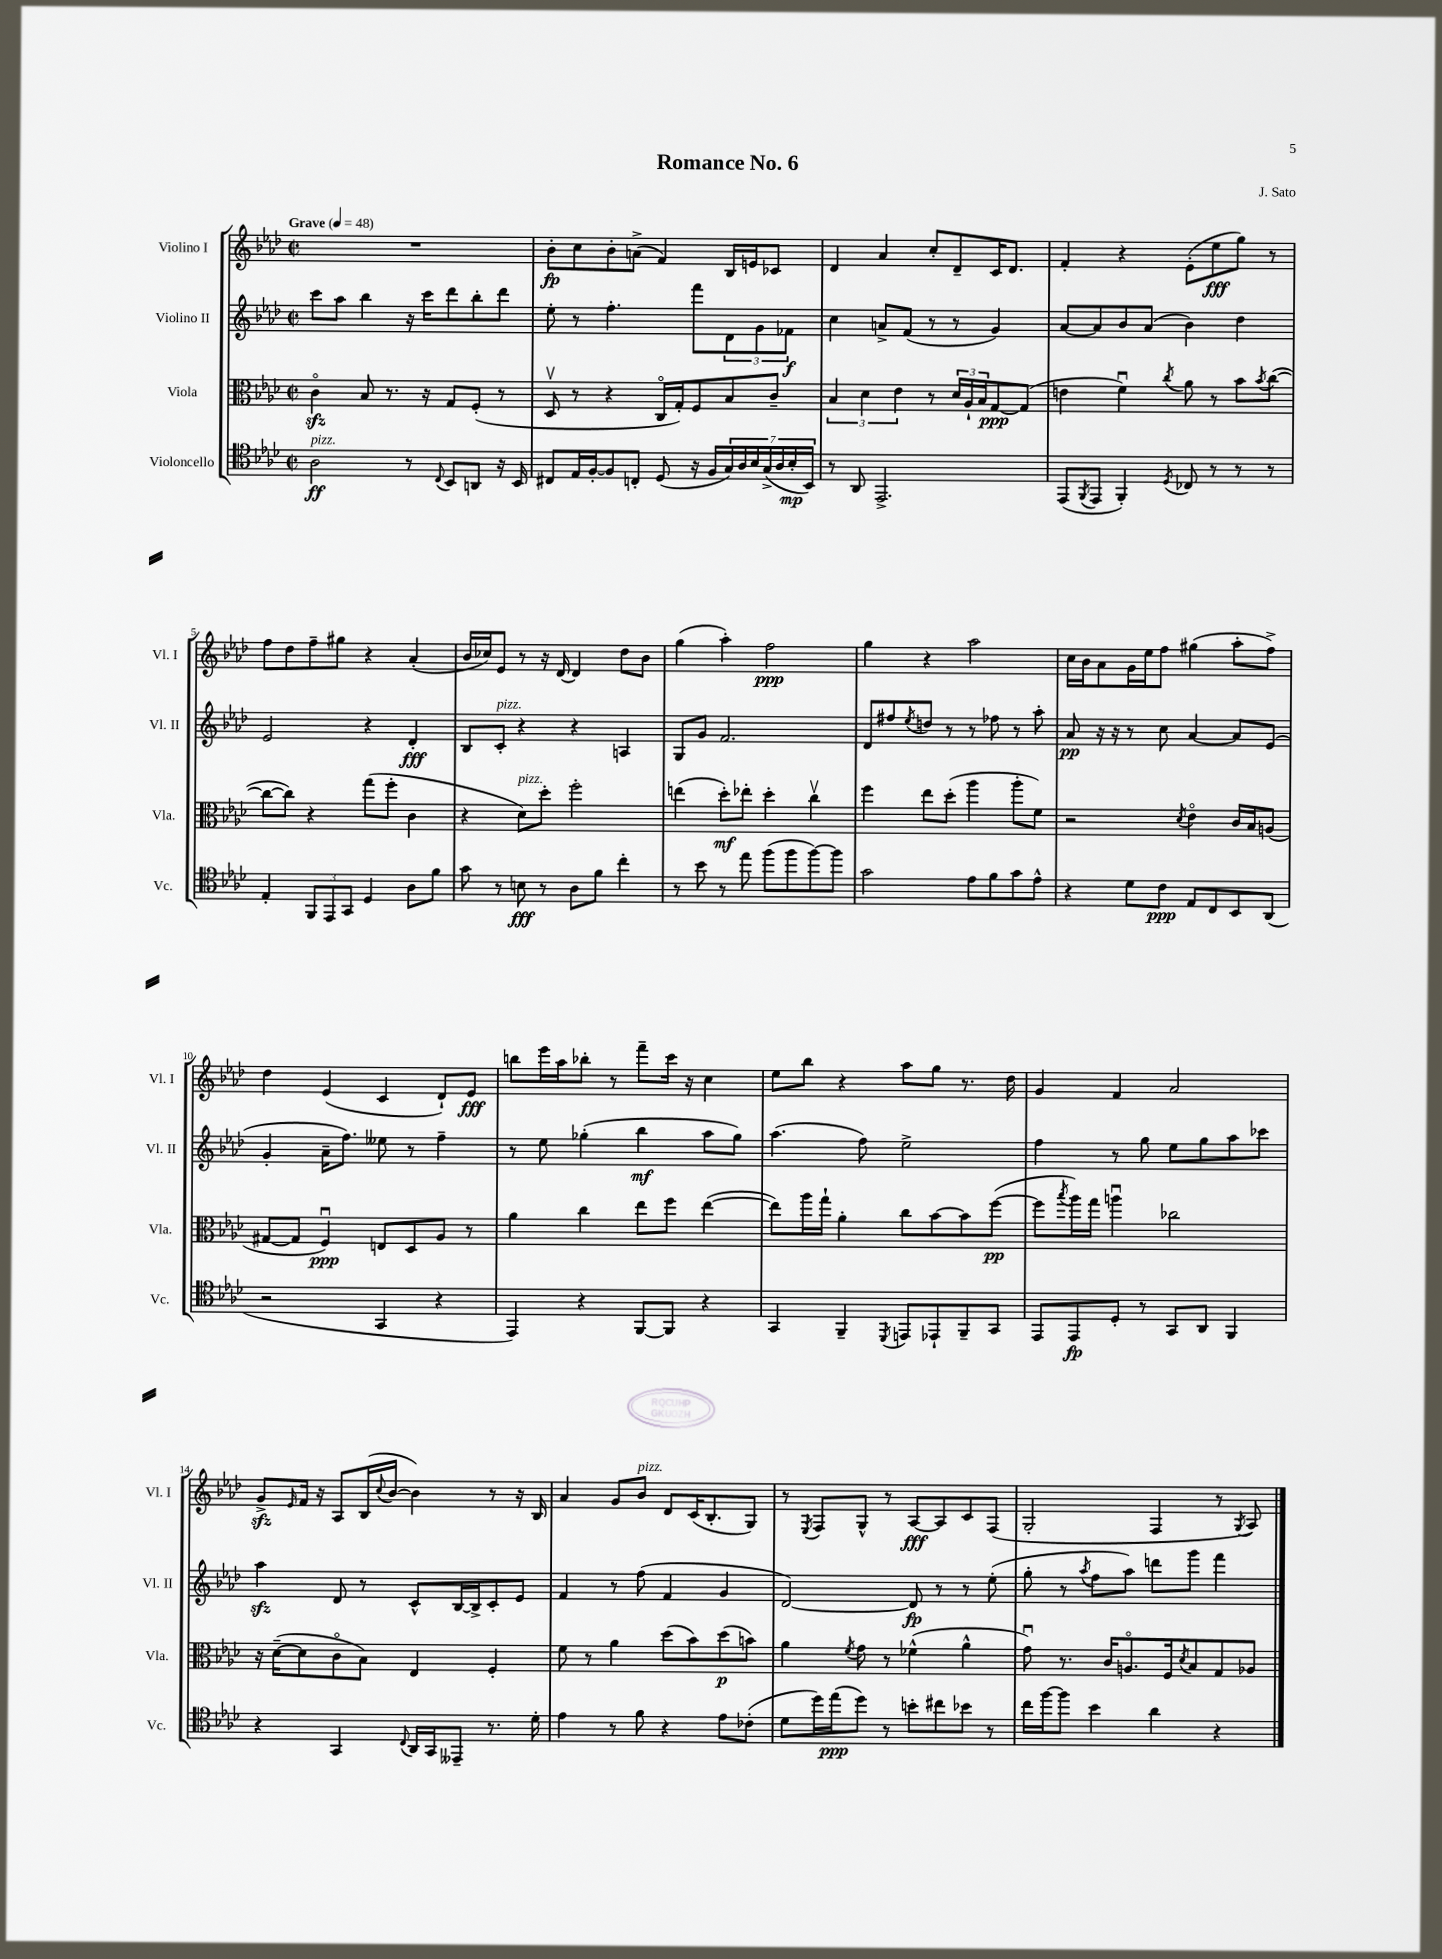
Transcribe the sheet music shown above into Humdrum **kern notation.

**kern	**dynam	**kern	**dynam	**kern	**dynam	**kern	**dynam
*part4	*part4	*part3	*part3	*part2	*part2	*part1	*part1
*staff4	*staff4	*staff3	*staff3	*staff2	*staff2	*staff1	*staff1
*I"Violoncello	*	*I"Viola	*	*I"Violino II	*	*I"Violino I	*
*I'Vc.	*	*I'Vla.	*	*I'Vl. II	*	*I'Vl. I	*
*clefC4	*	*clefC3	*	*clefG2	*	*clefG2	*
*k[b-e-a-d-]	*	*k[b-e-a-d-]	*	*k[b-e-a-d-]	*	*k[b-e-a-d-]	*
*M2/2	*	*M2/2	*	*M2/2	*	*M2/2	*
*met(c|)	*	*met(c|)	*	*met(c|)	*	*met(c|)	*
*MM48	*	*MM48	*	*MM48	*	*MM48	*
=1	=1	=1	=1	=1	=1	=1	=1
!	!	!	!	!	!	!LO:TX:a:B:t=Grave	!
!LO:TX:a:i:t=pizz.	!	!	!	!	!	!	!
2A-\	ff	4czz\	.	8ccc\L	.	1r	.
.	.	.	.	8aa-\J	.	.	.
.	.	8B-/	.	4bb-\	.	.	.
.	.	8.r	.	.	.	.	.
8r	.	.	.	16r	.	.	.
.	.	16r	.	16ccc\KL	.	.	.
8qqC/	.	.	.	.	.	.	.
8BB-/L	.	8G/L	.	8ddd-\	.	.	.
8AAn/J	.	(8F'/J	.	8bb-'\	.	.	.
16r	.	8r	.	8ddd-\J	.	.	.
16BB-/	.	.	.	.	.	.	.
=2	=2	=2	=2	=2	=2	=2	=2
8C#X/L	.	8D-v/	.	8ee-'\	.	8b-'\L	fp
16E-/L	.	8r	.	8r	.	8cc\	.
[16F'/J	.	.	.	.	.	.	.
8F/]	.	4r	.	4.ff'\	.	8b-'\	.
8Cn'/J	.	.	.	.	.	(8an^\J	.
(8D-/	.	16C/LL	.	.	.	4f/)	.
.	.	16G'/J)	.	.	.	.	.
16r	.	8F/	.	8fff\L	.	.	.
16F/LL	.	.	.	.	.	.	.
28G/)	.	8B-/	.	12d-\	.	16B-/LL	.
28A-/	.	.	.	.	.	.	.
.	.	.	.	.	.	16en/J	.
28B-/	.	.	.	.	.	.	.
.	.	.	.	12g\	.	.	.
(28G^/	.	.	.	.	.	.	.
.	.	8c~/J	.	.	.	8c-X/J	.
28A-/	.	.	.	.	.	.	.
.	.	.	.	12f-X\J	f	.	.
28B-'/	mp	.	.	.	.	.	.
28BB-/JJ)	.	.	.	.	.	.	.
=3	=3	=3	=3	=3	=3	=3	=3
8r	.	6B-/	.	4cc\	.	4d-/	.
8AA-/	.	.	.	.	.	.	.
.	.	6d-\	.	.	.	.	.
2.EE-^/	.	.	.	8an^/L	.	4a-/	.
.	.	6e-\	.	.	.	.	.
.	.	.	.	(8f/J	.	.	.
.	.	8r	.	8r	.	8cc'/L	.
.	.	24d-/LL	.	8r	.	8d-~/	.
.	.	24A-`/	.	.	.	.	.
.	.	24B-/J	.	.	.	.	.
.	.	[8G/	ppp	4g/)	.	16c/K	.
.	.	.	.	.	.	8.d-/J	.
.	.	(8G/J]	.	.	.	.	.
=4	=4	=4	=4	=4	=4	=4	=4
(8EE-/L	.	4en\	.	[8a-/L	.	4f'/	.
8qFF/	.	.	.	.	.	.	.
8EE-/J	.	.	.	8a-/]	.	.	.
4FF'/)	.	4fu\)	.	8b-/	.	4r	.
.	.	.	.	(8a-/J	.	.	.
8qD-/	.	8qcc/	.	.	.	.	.
8C-X/	.	8a-\	.	4b-\)	.	(8e-'\L	.
8r	.	8r	.	.	.	8ee-\	fff
8r	.	8b-\L	.	4dd-\	.	8gg\J)	.
.	.	8qb-/	.	.	.	.	.
8r	.	([8cc\J	.	.	.	8r	.
!!LO:LB:g=z
=5	=5	=5	=5	=5	=5	=5	=5
4E-'/	.	8cc\L_	.	2e-/	.	8ff\L	.
.	.	8cc\J])	.	.	.	8dd-\	.
12FF/L	.	4r	.	.	.	8ff~\	.
12EE-/	.	.	.	.	.	.	.
.	.	.	.	.	.	8gg#X\J	.
12GG/J	.	.	.	.	.	.	.
4D-/	.	(8gg\L	.	4r	.	4r	.
.	.	8ff'\J	.	.	.	.	.
8A-\L	.	4c\	.	4d-'/	fff	(4a-'/	.
8f\J	.	.	.	.	.	.	.
=6	=6	=6	=6	=6	=6	=6	=6
8g\	.	4r	.	8B-/L	.	16b-/LL	.
.	.	.	.	.	.	16cc-X/J)	.
!	!	!	!	!LO:TX:a:i:t=pizz.	!	!	!
8r	.	.	.	8c'/J	.	8e-/J	.
!	!	!LO:TX:a:i:t=pizz.	!	!	!	!	!
8Bn\	fff	8d-\L)	.	4r	.	8r	.
8r	.	8dd-'\J	.	.	.	16r	.
.	.	.	.	.	.	[16d-/	.
8A-\L	.	2ff'\	.	4r	.	4d-/]	.
8f\J	.	.	.	.	.	.	.
4cc'\	.	.	.	4An/	.	8dd-\L	.
.	.	.	.	.	.	8b-\J	.
=7	=7	=7	=7	=7	=7	=7	=7
8r	.	(4een\	.	8G/L	.	(4gg\	.
8b-\	.	.	.	8g/J	.	.	.
8r	.	8dd-'\L)	mf	2.f/	.	4aa-'\)	.
8ee-\	.	8ee-X'\J	.	.	.	.	.
(8ff\L	.	4dd-'\	.	.	.	2ff\	ppp
8ff\	.	.	.	.	.	.	.
[8ff\)	.	4ccv\	.	.	.	.	.
8ff\J]	.	.	.	.	.	.	.
=8	=8	=8	=8	=8	=8	=8	=8
2g\	.	4ff\	.	8d-/L	.	4gg\	.
.	.	.	.	8ff#X/	.	.	.
.	.	.	.	8qee-/	.	.	.
.	.	8ee-\L	.	8ddn/J	.	4r	.
.	.	(8dd-'\J	.	8r	.	.	.
8e-\L	.	4aa-\	.	8r	.	2aa-\	.
8f\	.	.	.	8ff-X\	.	.	.
8g\	.	8aa-'\L	.	8r	.	.	.
8e-^^\J	.	8f\J)	.	8aa-'\	.	.	.
=9	=9	=9	=9	=9	=9	=9	=9
4r	.	2r	.	8a-/	pp	16cc\LL	.
.	.	.	.	.	.	16b-\J	.
.	.	.	.	16r	.	8a-\	.
.	.	.	.	16r	.	.	.
8d-\L	.	.	.	8r	.	16g\L	.
.	.	.	.	.	.	16ee-\J	.
8c\J	ppp	.	.	8cc\	.	8ff\J	.
.	.	8qd-/	.	.	.	.	.
8E-/L	.	4e-\	.	[4a-/	.	(4gg#X\	.
8C/	.	.	.	.	.	.	.
8BB-/	.	16c/LL	.	8a-/L]	.	8aa-'\L	.
.	.	16B-/J	.	.	.	.	.
(8AA-/J	.	(8An/J	.	(8e-/J	.	8ff^\J)	.
!!LO:LB:g=z
=10	=10	=10	=10	=10	=10	=10	=10
2r	.	[8G#X/L	.	4g'/	.	4dd-\	.
.	.	8G#/J]	.	.	.	.	.
.	.	4Fu/)	ppp	16a-~\KL	.	(4e-/	.
.	.	.	.	8.ff\J)	.	.	.
4GG/	.	8En/L	.	8ee--X\	.	4c/	.
.	.	8D-/	.	8r	.	.	.
4r	.	8A-/J	.	4ff~\	.	8d-`/L)	.
.	.	8r	.	.	.	8e-/J	fff
=11	=11	=11	=11	=11	=11	=11	=11
4EE-/)	.	4a-\	.	8r	.	8bbn\L	.
.	.	.	.	8ee-\	.	16eee-\L	.
.	.	.	.	.	.	16aa-\J	.
4r	.	4cc\	.	(4gg-X'\	.	8bb-X'\J	.
.	.	.	.	.	.	8r	.
[8FF/L	.	8ee-\L	.	4bb-\	mf	8fff~\L	.
8FF/J]	.	8ff\J	.	.	.	16ccc\Jk	.
.	.	.	.	.	.	16r	.
4r	.	([4ee-\	.	8aa-\L	.	4cc\	.
.	.	.	.	8gg-\J)	.	.	.
=12	=12	=12	=12	=12	=12	=12	=12
4GG/	.	8ee-\L])	.	(4.aa-\	.	8ee-\L	.
.	.	16aa-\L	.	.	.	8bb-\J	.
.	.	16gg`\JJ	.	.	.	.	.
4FF~/	.	4a-'\	.	.	.	4r	.
.	.	.	.	8ff\)	.	.	.
8qDD-/	.	.	.	.	.	.	.
8EEn/L	.	8cc\L	.	2ee-^\	.	8aa-\L	.
8EE-X`/	.	[8b-\	.	.	.	8gg\J	.
8FF~/	.	8b-\]	.	.	.	8.r	.
8GG/J	.	([8ff\J	pp	.	.	.	.
.	.	.	.	.	.	16dd-\	.
=13	=13	=13	=13	=13	=13	=13	=13
8EE-/L	.	8ff\L]	.	4ff\	.	4g/	.
.	.	8qbb-/	.	.	.	.	.
8EE-/	fp	16aa-\L)	.	.	.	.	.
.	.	16gg\JJ	.	.	.	.	.
8D-'/J	.	4aanu\	.	8r	.	4f/	.
8r	.	.	.	8gg\	.	.	.
8GG/L	.	2cc-X\	.	8ee-\L	.	2a-/	.
8AA-/J	.	.	.	8gg\	.	.	.
4FF/	.	.	.	8aa-\	.	.	.
.	.	.	.	8ccc-X\J	.	.	.
!!LO:LB:g=z
=14	=14	=14	=14	=14	=14	=14	=14
4r	.	16r	.	4aa-zz\	.	8gzz^/L	.
.	.	([16d-~\KL	.	.	.	.	.
.	.	.	.	.	.	16qqe-/	.
.	.	8d-\]	.	.	.	16f/Jk	.
.	.	.	.	.	.	16r	.
4GG/	.	8c\	.	8d-/	.	8A-/L	.
.	.	8B-\J)	.	8r	.	(16B-/L	.
.	.	.	.	.	.	8qqcc/	.
.	.	.	.	.	.	[16b-/JJ	.
8qqC/	.	.	.	.	.	.	.
16AA-/LL	.	4E-/	.	8c^^/L	.	4b-\])	.
16GG/J	.	.	.	.	.	.	.
8EE--X~/J	.	.	.	[16B-/L	.	.	.
.	.	.	.	16B-^/J]	.	.	.
8.r	.	4F'/	.	8c'/	.	8r	.
.	.	.	.	8e-/J	.	16r	.
16d-'\	.	.	.	.	.	16B-/	.
=15	=15	=15	=15	=15	=15	=15	=15
4e-\	.	8f\	.	4f/	.	4a-/	.
.	.	8r	.	.	.	.	.
8r	.	4a-\	.	8r	.	8g/L	.
!	!	!	!	!	!	!LO:TX:a:i:t=pizz.	!
8f\	.	.	.	(8ff\	.	8b-/J	.
4r	.	(8dd-\L	.	4f/	.	8d-/L	.
.	.	8b-\)	.	.	.	(16c/K	.
.	.	.	.	.	.	8.B-'/	.
8e-\L	.	(8dd-\	p	4g/	.	.	.
(8c-X'\J	.	8bn\J)	.	.	.	8G/J)	.
=16	=16	=16	=16	=16	=16	=16	=16
8d-\L	.	4a-\	.	[2d-/)	.	8r	.
.	.	.	.	.	.	8qE-/	.
16dd-\L)	.	.	.	.	.	8F/L	.
(16ee-\J	ppp	.	.	.	.	.	.
.	.	8qf/	.	.	.	.	.
8dd-\J)	.	8g\	.	.	.	8G^^/J	.
8r	.	8r	.	.	.	8r	.
8bn'\L	.	(4f-X^^\	.	8d-/]	fp	[8A-/L	fff
8cc#X\	.	.	.	8r	.	8A-/]	.
8b-X\J	.	4a-^^\	.	8r	.	8c/	.
8r	.	.	.	(8ee-'\	.	(8F/J	.
=17	=17	=17	=17	=17	=17	=17	=17
16cc\LL	.	8gu\)	.	8gg'\	.	2G'/	.
[16ff\J	.	.	.	.	.	.	.
8ff\J]	.	8.r	.	8r	.	.	.
.	.	.	.	8qaa-/	.	.	.
4b-\	.	.	.	8ff\L	.	.	.
.	.	16c/KL	.	.	.	.	.
.	.	8.An/	.	8aa-\J)	.	.	.
4a-\	.	.	.	8dddn\L	.	4F/	.
.	.	16F/k	.	.	.	.	.
.	.	8qd-/	.	.	.	.	.
.	.	8B-/	.	8ggg\J	.	.	.
4r	.	8G/	.	4fff\	.	8r	.
.	.	.	.	.	.	8qG/	.
.	.	8A-X/J	.	.	.	8A-/)	.
==	==	==	==	==	==	==	==
*-	*-	*-	*-	*-	*-	*-	*-
